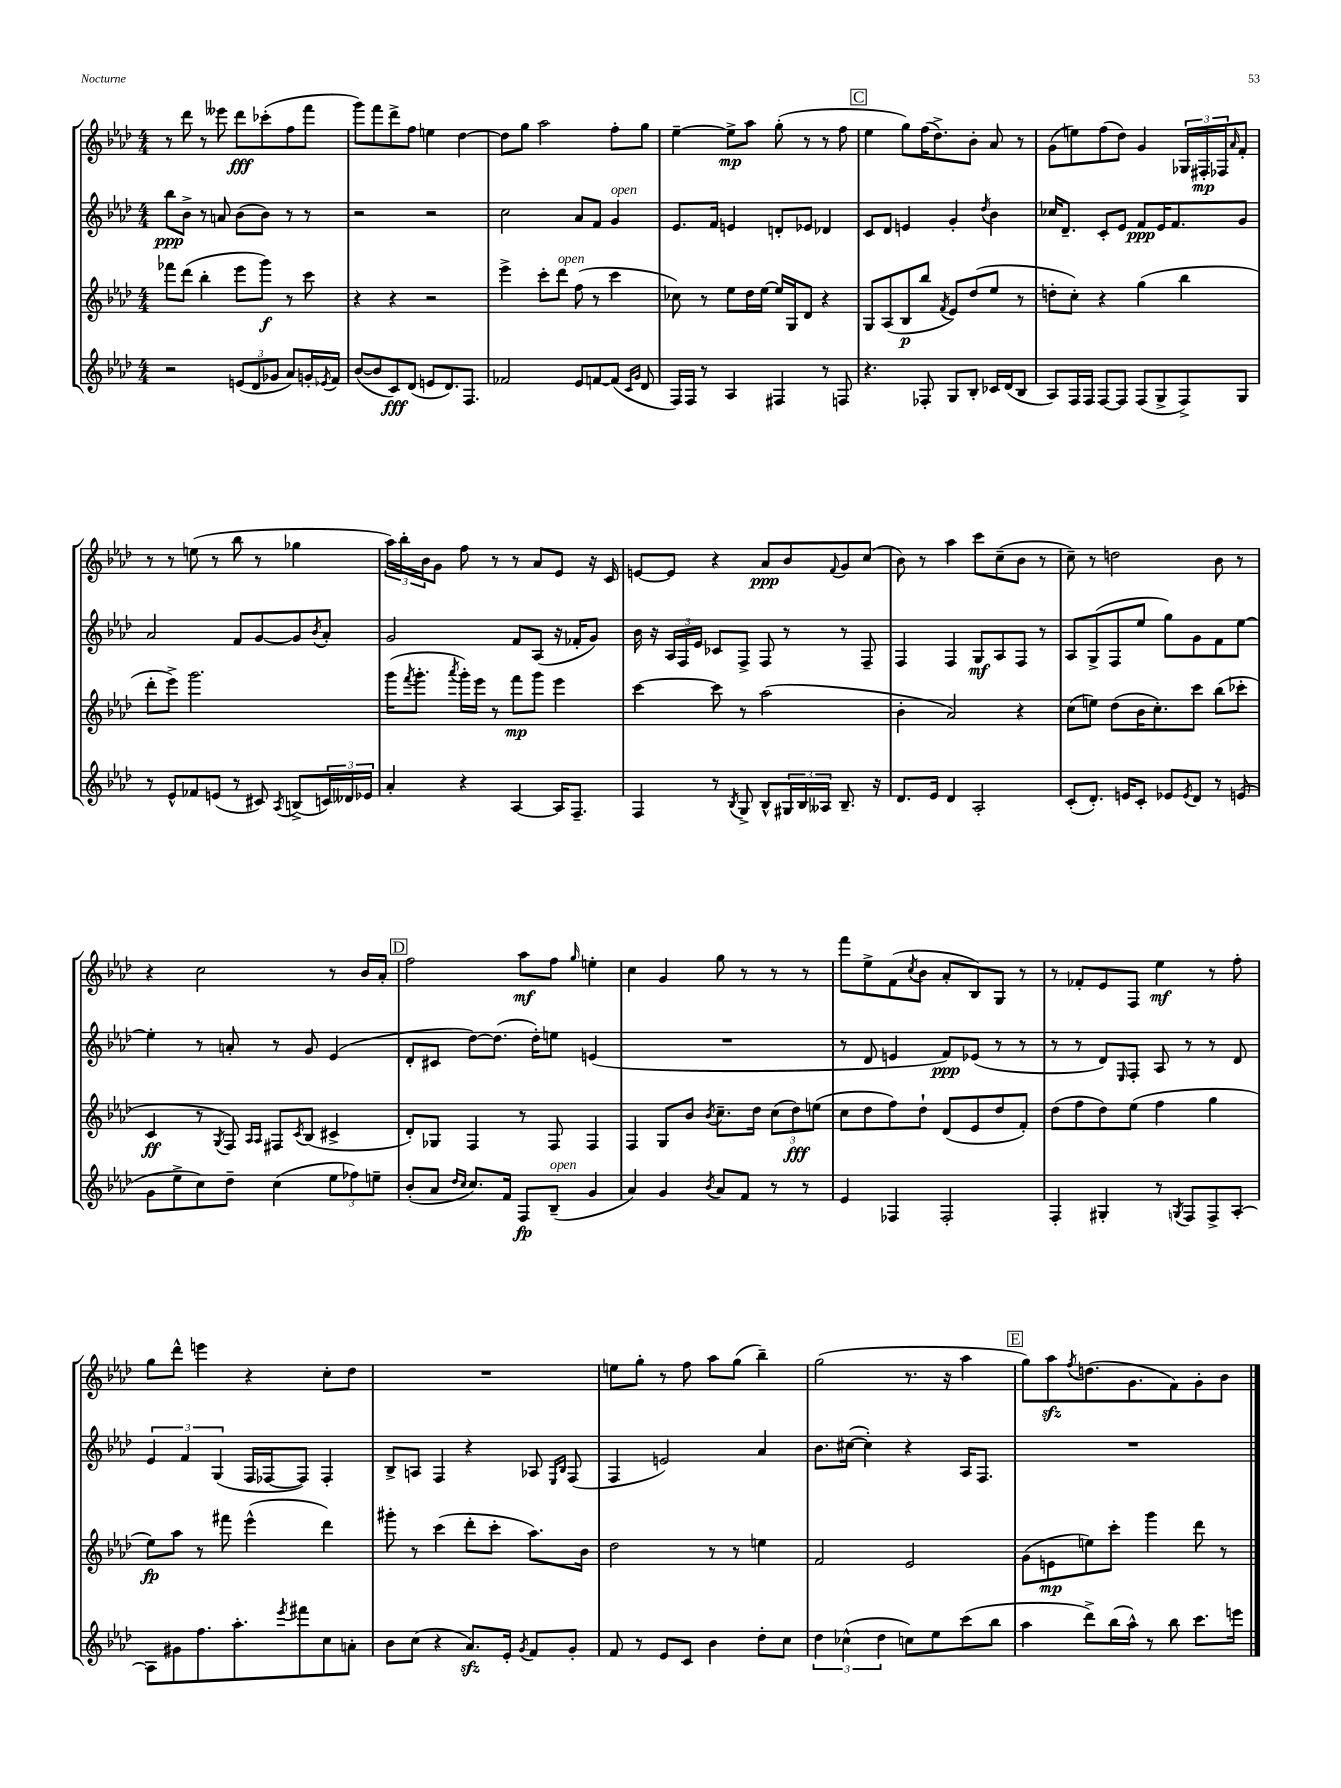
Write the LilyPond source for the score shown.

<<
\new StaffGroup <<
\new Staff = "s0" {
    \clef treble \key aes \major \numericTimeSignature \time 4/4
    r8 des'''8 r8 eeses'''8 des'''8\fff ces'''8-.( f''8 f'''8 |
    g'''8) f'''8 des'''8-> f''8 e''4 des''4~ |
    des''8 g''8 aes''2 f''8-. g''8 |
    ees''4~-- ees''8->\mp aes''8 g''8-.( r8 r8 f''8 |
    \mark \markup { \box "C" } ees''4 g''8) f''16( des''8.->) bes'8-. aes'8 r8 |
    g'8( e''8) f''8( des''8) g'4 \tuplet 3/2 { ges16 fis16-.\mp fes16 } \grace { aes'16 } f'8-. |
    r8 r8 e''8( r8 bes''8 r8 ges''4 |
    \tuplet 3/2 { aes''16) bes''16-. bes'16 } g'8 f''8 r8 r8 aes'8 ees'8 r16 c'16 |
    e'8~ e'8 r4 aes'8\ppp bes'8 \appoggiatura { f'8 } g'8 c''8( |
    bes'8) r8 aes''4 c'''8 c''8--( bes'8 r8 |
    c''8--) r8 d''2 bes'8 r8 |
    r4 c''2 r8 bes'16 aes'16-. |
    \mark \markup { \box "D" } f''2 aes''8\mf f''8 \grace { g''16 } e''4-. |
    c''4 g'4 g''8 r8 r8 r8 |
    f'''8 ees''8-> f'8( \acciaccatura { c''8 } bes'8 aes'8-. bes8) g8 r8 |
    r8 fes'8-. ees'8 f8 ees''4\mf r8 f''8-. |
    g''8 des'''8-^ e'''4 r4 c''8-. des''8 |
    R1 |
    e''8 g''8-. r8 f''8 aes''8 g''8( bes''4--) |
    g''2( r8. r16 aes''4 |
    \mark \markup { \box "E" } g''8) aes''8\sfz \acciaccatura { f''8 } d''8.( g'8. f'8) g'8-. bes'8 \bar "|." |
}
\new Staff = "s1" {
    \clef treble \key aes \major \numericTimeSignature \time 4/4
    bes''8\ppp bes'8-> r8 a'8 bes'8( bes'8) r8 r8 |
    r2 r2 |
    c''2 aes'8 f'8 g'4^\markup { \italic "open" } |
    ees'8. f'16 e'4 d'8-. ees'8 des'4 |
    \mark \markup { \box "C" } c'8 des'8 e'4 g'4-. \acciaccatura { des''8 } bes'4 |
    ces''16 des'8.-- c'8-. ees'8 f'8\ppp ees'16 f'8. g'8 |
    aes'2 f'8 g'8~ g'8 \acciaccatura { bes'8 } aes'8-. |
    g'2 f'8 aes8( r16 fes'16-. g'8) |
    bes'16 r16 \tuplet 3/2 { aes16 f16 ees'16 } ces'8 f8-> f8 r8 r8 f8-- |
    f4 f4 g8\mf aes8 f8 r8 |
    aes8 g8->( f8 ees''8 g''8) g'8 f'8 ees''8~ |
    ees''4-. r8 a'8-. r8 g'8 ees'4( |
    \mark \markup { \box "D" } des'8-. cis'8 des''8~) des''8.( des''16-.) e''8 e'4( |
    R1 |
    r8 des'8 e'4 f'8\ppp) ees'8( r8 r8 |
    r8 r8 des'8) \grace { ees16 } f8-. aes8 r8 r8 des'8 |
    \tuplet 3/2 { ees'4 f'4 g4( } f16 fes16~ fes8) fes4-. |
    bes8-> a8 f4 r4 aes8 \grace { ees16 bes16 } f8( |
    f4 e'2) aes'4 |
    bes'8. cis''16~( cis''4-.) r4 aes16 f8. |
    \mark \markup { \box "E" } R1 \bar "|." |
}
\new Staff = "s2" {
    \clef treble \key aes \major \numericTimeSignature \time 4/4
    fes'''8 des'''8( bes''4-. ees'''8 g'''8\f) r8 c'''8 |
    r4 r4 r2 |
    ees'''4-> c'''8-. des'''8^\markup { \italic "open" } f''8( r8 c'''4 |
    ces''8) r8 ees''8 des''16 ees''16~ ees''16 g16 des'8 r4 |
    \mark \markup { \box "C" } g8 aes8( bes8\p bes''8 \acciaccatura { f'8 } ees'8) des''8( ees''8 r8 |
    d''8-. c''8-.) r4 g''4( bes''4 |
    des'''8-. ees'''8->) g'''2. |
    g'''16( \acciaccatura { f'''8 } g'''8.-. \acciaccatura { aes'''8 } g'''16-.) ees'''16 r8 f'''8\mp g'''8 ees'''4 |
    c'''4~ c'''8 r8 aes''2( |
    bes'4-. aes'2) r4 |
    c''8( e''8) des''8( bes'16 c''8.-.) c'''8 bes''8( ces'''8-. |
    c'4\ff r8 \acciaccatura { g8 } f8) \grace { aes16 aes16 } fis8 \acciaccatura { c'8 } bes8( cis'4-> |
    \mark \markup { \box "D" } des'8-.) ges8 f4 r8 f8 f4 |
    f4 g8 bes'8 \acciaccatura { bes'8 } c''8.-- des''16 \tuplet 3/2 { c''8( des''8\fff) e''8( } |
    c''8 des''8 f''8) des''8-! des'8( ees'8 des''8 f'8-.) |
    des''8( f''8 des''8) ees''8( f''4 g''4 |
    ees''8\fp) aes''8 r8 fis'''8 ees'''4-^( des'''4) |
    gis'''8-. r8 c'''4( des'''8-. c'''8-. aes''8.) bes'16 |
    des''2 r8 r8 e''4 |
    f'2 ees'2 |
    \mark \markup { \box "E" } g'8( e'8\mp e''8) c'''8-. g'''4 des'''8 r8 \bar "|." |
}
\new Staff = "s3" {
    \clef treble \key aes \major \numericTimeSignature \time 4/4
    r2 \tuplet 3/2 { e'8( des'8 ges'8 } aes'8) g'16-. \acciaccatura { ees'8 } f'16 |
    bes'8~( bes'8 c'8\fff) des'8( e'8 des'8.) f8. |
    fes'2 ees'8 f'8~ f'8( \grace { c'16 g'16 } des'8 |
    f16) f16 r8 aes4 fis4 r8 f8 |
    \mark \markup { \box "C" } r4. fes8-. g8 bes8-. ces'16 des'16( bes8 |
    aes8) f16 f16 f8~ f8 f8( g8-> f8->) g8 |
    r8 ees'8-^ fes'8 e'8( r8 cis'8) \acciaccatura { aes8 } b8->( \tuplet 3/2 { c'16) deses'16 ees'16 } |
    aes'4-. r4 aes4~ aes16 f8.-- |
    f4 r8 \acciaccatura { bes8 } g8-> bes8-^ \tuplet 3/2 { gis16 bes16 aeses16 } bes8.-- r16 |
    des'8. ees'16 des'4 aes2-. |
    c'8-.( des'8.-.) e'16 c'8-. ees'8 \acciaccatura { ees'8 } des'8 r8 e'8( |
    g'8 ees''8-> c''8) des''8-- c''4( \tuplet 3/2 { ees''8 fes''8) e''8-- } |
    \mark \markup { \box "D" } bes'8-.( aes'8 \grace { des''16 c''16 } c''8.) f'16 f8\fp bes8--^\markup { \italic "open" }( g'4 |
    aes'4) g'4 \acciaccatura { bes'8 } aes'8 f'8 r8 r8 |
    ees'4 fes4 fes2-. |
    f4-. gis4-. r8 \acciaccatura { g8 } f8 f8-> aes8~-. |
    aes8 gis'8 f''8. aes''8.-. \acciaccatura { ees'''8 } fis'''8 c''8 a'8-. |
    bes'8 c''8( r4 aes'8.\sfz) ees'16-. \acciaccatura { g'8 } f'8 g'8-. |
    f'8 r8 ees'8 c'8 bes'4 des''8-. c''8 |
    \tuplet 3/2 { des''4 ces''4-^( des''4 } c''8) ees''8 c'''8( bes''8 |
    \mark \markup { \box "E" } aes''4 des'''8->) bes''16( aes''16-^) r8 bes''8 c'''8. e'''16 \bar "|." |
}
>>
>>
\layout { \context { \Score \remove "Bar_number_engraver" } }
